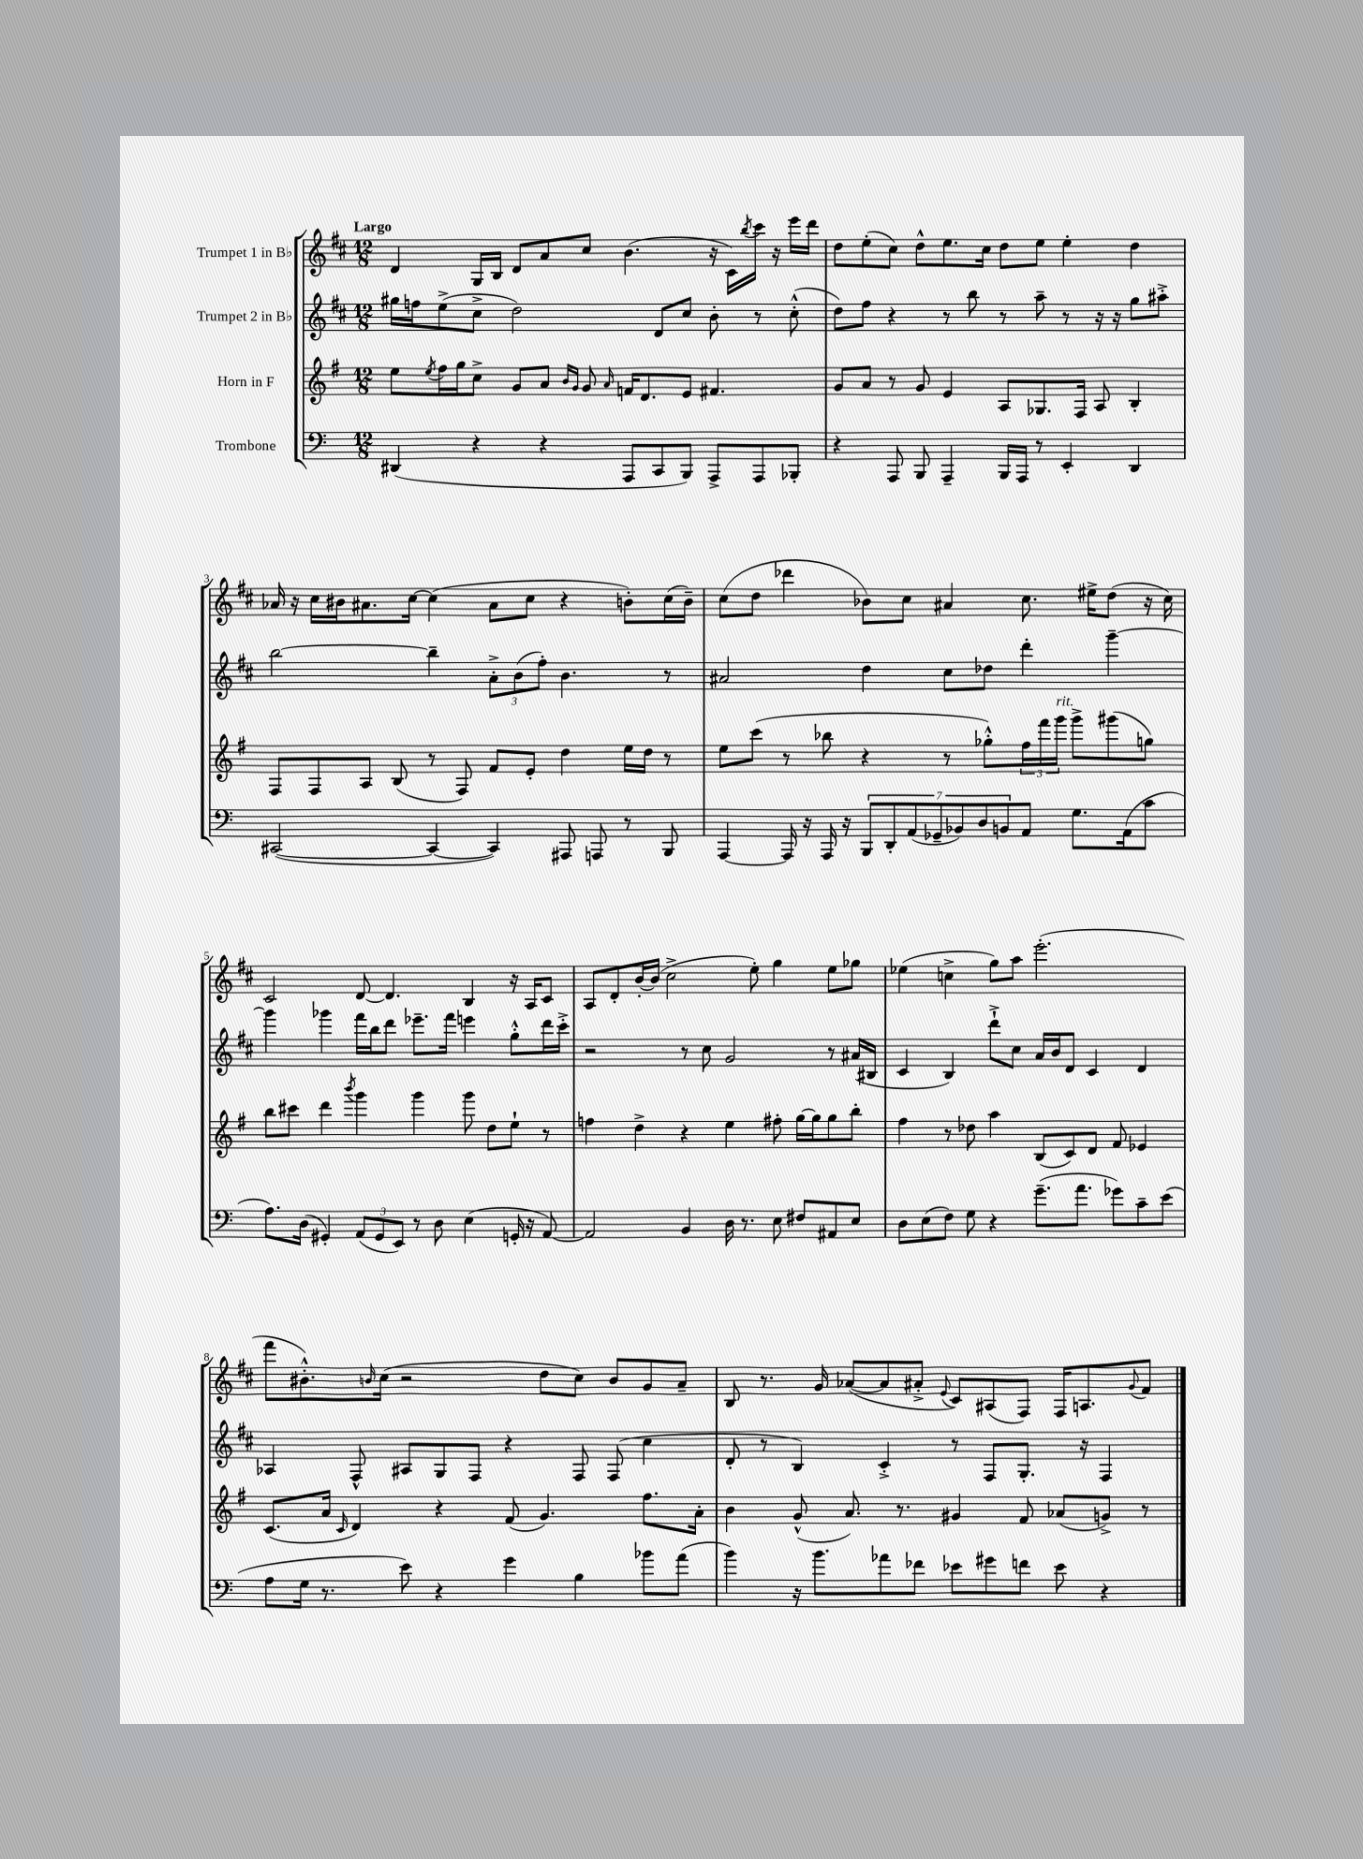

**kern	**kern	**kern	**kern
*part4	*part3	*part2	*part1
*staff4	*staff3	*staff2	*staff1
*I"Trombone	*I"Horn in F	*I"Trumpet 2 in B♭	*I"Trumpet 1 in B♭
*clefF4	*clefG2	*clefG2	*clefG2
*k[]	*k[f#]	*k[f#c#]	*k[f#c#]
*M12/8	*M12/8	*M12/8	*M12/8
=1	=1	=1	=1
!	!	!	!LO:TX:a:B:t=Largo
(4DD#X/	8ee\L	16gg#X\LL	4d/
.	.	16ffn\J	.
.	8qee/	.	.
.	16ff#\L	(8ee^\	.
.	16gg\J	.	.
4r	8cc^\J	8cc#^\J	16G/LL
.	.	.	16B/JJ
.	8g/L	2dd\)	8d/L
4r	8a/J	.	8a/
.	16qqb/LL	.	.
.	16qqg/JJ	.	.
.	8g/	.	8cc#/J
.	16qqa/	.	.
8AAA/L	16fn/KL	.	(4.b\
.	8.d/	.	.
8CC/	.	8d/L	.
8BBB/J)	8e/J	8cc#/J	.
8AAA^/L	4.f#X/	8b'\	16r
.	.	.	16c#\LL)
.	.	.	8qbb/
8AAA/	.	8r	16ccc#\JJ
.	.	.	16r
8BBB-X'/J	.	(8cc#'^^\	16eee\LL
.	.	.	16ddd\JJ
=2	=2	=2	=2
4r	8g/L	8dd\L)	8dd\L
.	8a/J	8ff#\J	(8ee'\
8AAA/	8r	4r	8cc#\J)
8BBB/	8g/	.	8dd^^\L
4AAA~/	4e/	8r	8.ee\
.	.	8bb\	.
.	.	.	16cc#\Jk
16BBB/LL	8A/L	8r	8dd\L
16AAA/JJ	.	.	.
8r	8.G-X/	8aa~\	8ee\J
4EE'/	.	8r	4ee'\
.	16F#/Jk	.	.
.	8A/	16r	.
.	.	16r	.
4DD/	4B'/	8gg\L	4dd\
.	.	8aa#X'^\J	.
!!LO:LB:g=z
=3	=3	=3	=3
([2CC#X/	8F#/L	[2bb\	16a-X/
.	.	.	16r
.	8F#/	.	16cc#\LL
.	.	.	16b#X\J
.	8A/J	.	8.a#X\
.	(8B/	.	.
.	.	.	[16cc#\Jk
4CC#/_	8r	4bb~\]	(4cc#\]
.	8F#/)	.	.
4CC#/])	8f#/L	12a'^\L	8a#\L
.	.	(12b\	.
.	8e'/J	.	8cc#\J
.	.	12ff#'\J)	.
8AAA#X/	4dd\	4.b\	4r
8AAAn/	.	.	.
8r	16ee\LL	.	8bn'\L)
.	16dd\JJ	.	.
8BBB/	8r	8r	(16cc#\L
.	.	.	16b~\JJ)
=4	=4	=4	=4
[4AAA/	8ee\L	2a#X/	(8cc#\L
.	(8ccc\J	.	8dd\J
16AAA/]	8r	.	4ddd-X\
16r	.	.	.
16AAA/	8bb-X\	.	.
16r	.	.	.
14BBB/L	4r	4dd\	8b-X\L)
14DD'/	.	.	.
.	.	.	8cc#\J
(14AA/	.	.	.
14GG-X~/	.	.	.
.	8r	8cc#\L	4a#X/
14BB-X/)	.	.	.
14D/	.	.	.
.	8gg-X'^^\L)	8dd-X\J	.
14BBn/	.	.	.
8AA/J	24ff#\L	4ddd'\	8.cc#\
.	24fff#\	.	.
!	!LO:TX:a:i:t=rit.	!	!
.	24ggg\JJ	.	.
8.G\L	8ggg^\L	.	.
.	.	.	16ee#X^\KL
.	(8ggg#X\	[4ggg~\	(8dd\J
(16AA\k	.	.	.
8c\J	8ggn\J)	.	16r
.	.	.	16cc#\)
!!LO:LB:g=z
=5	=5	=5	=5
8.A\L)	8bb\L	4ggg\]	2c#/
.	8ccc#X\J	.	.
(16D\Jk	.	.	.
4GG#X'/)	4ddd\	4ggg-X\	.
.	8qbbb/	.	.
(12AA/L	4ggg\	16fff#\LL	[8d/
.	.	16bb\J	.
12GG#/	.	.	.
.	.	8ddd\J	4.d/]
12EE/J)	.	.	.
8r	4ggg\	8.eee-X~\L	.
8D\	.	.	.
.	.	16fff#\Jk	.
(4E\	8ggg\	4eeen\	4B/
.	8dd\L	.	.
16GGn'/	8ee`\J	8gg'^^\L	16r
16r	.	.	16A/KL
[8AA/)	8r	16ddd\L	8c#/J
.	.	16ccc#'^\JJ	.
=6	=6	=6	=6
2AA/]	4ffn\	2r	8A/L
.	.	.	8d'/
.	4dd^\	.	[16b'/L
.	.	.	(16b/JJ]
.	.	.	2cc#^\
4BB/	4r	8r	.
.	.	8cc#\	.
16D\	4ee\	2g/	.
8.r	.	.	.
.	.	.	8ee'\)
8E\	8ff#X'\	.	4gg\
8F#X/L	[16gg\LL	.	.
.	16gg\J]	.	.
8AA#X/	8gg\	8r	8ee\L
8E/J	8bb'\J	(16a#X/LL	8gg-X\J
.	.	16B#X/JJ	.
=7	=7	=7	=7
8D\L	4ff#\	4c#/	(4ee-X\
(8E\	.	.	.
8F\J)	8r	4B/)	4ccn^\
8G\	8dd-X\	.	.
4r	4aa\	8ddd`^\L	8gg\L)
.	.	8cc#\J	8aa\J
(8.g~\L	(8B/L	16a/LL	(2.eee'\
.	.	16b/J	.
.	8c/)	8d/J	.
8.a\J	.	.	.
.	8d/J	4c#/	.
8g-X\L)	8f#/	.	.
8c~\	4e-X/	4d/	.
(8e\J	.	.	.
!!LO:LB:g=z
=8	=8	=8	=8
8A\L	(8.c/L	4A-X/	8fff#\L
16G\Jk	.	.	8.b#X'^^\)
8.r	16a/Jk	.	.
.	16qqc/	.	.
.	4d/)	8F#^^/	.
.	.	.	16qqbn/
.	.	.	(16cc#\Jk
8e\)	.	8A#X/L	2r
4r	4r	8G/	.
.	.	8F#/J	.
4g\	(8f#/	4r	.
.	4.g/)	.	8dd\L
4B\	.	8F#/	8cc#\J)
.	.	(8F#/	8b/L
8b-X\L	8.ff#\L	4cc#\	8g/
(8a\J	.	.	8a~/J
.	16a'\Jk	.	.
=9	=9	=9	=9
4b\)	4b\	8d'/	8B/
.	.	8r	8.r
16r	(8g^^/	4B/)	.
8.b\L	.	.	16g/
.	8.a/)	.	([8a-X/L
8a-X\	.	4c#'^/	8a-/]
.	8.r	.	.
8f-X\J	.	.	8a#X'^/J
.	.	.	8qqe/
8e-X\L	4g#X/	8r	8c#/L)
8g#X\	.	8F#/L	(8A#X/
8fn\J	8f#/	8.G'/J	8F#/J)
8e-\	(8a-X/L	.	16F#/KL
.	.	16r	8.An/
4r	8gn^/J)	4F#/	.
.	.	.	8qqg/
.	8r	.	8f#/J
==	==	==	==
*-	*-	*-	*-
